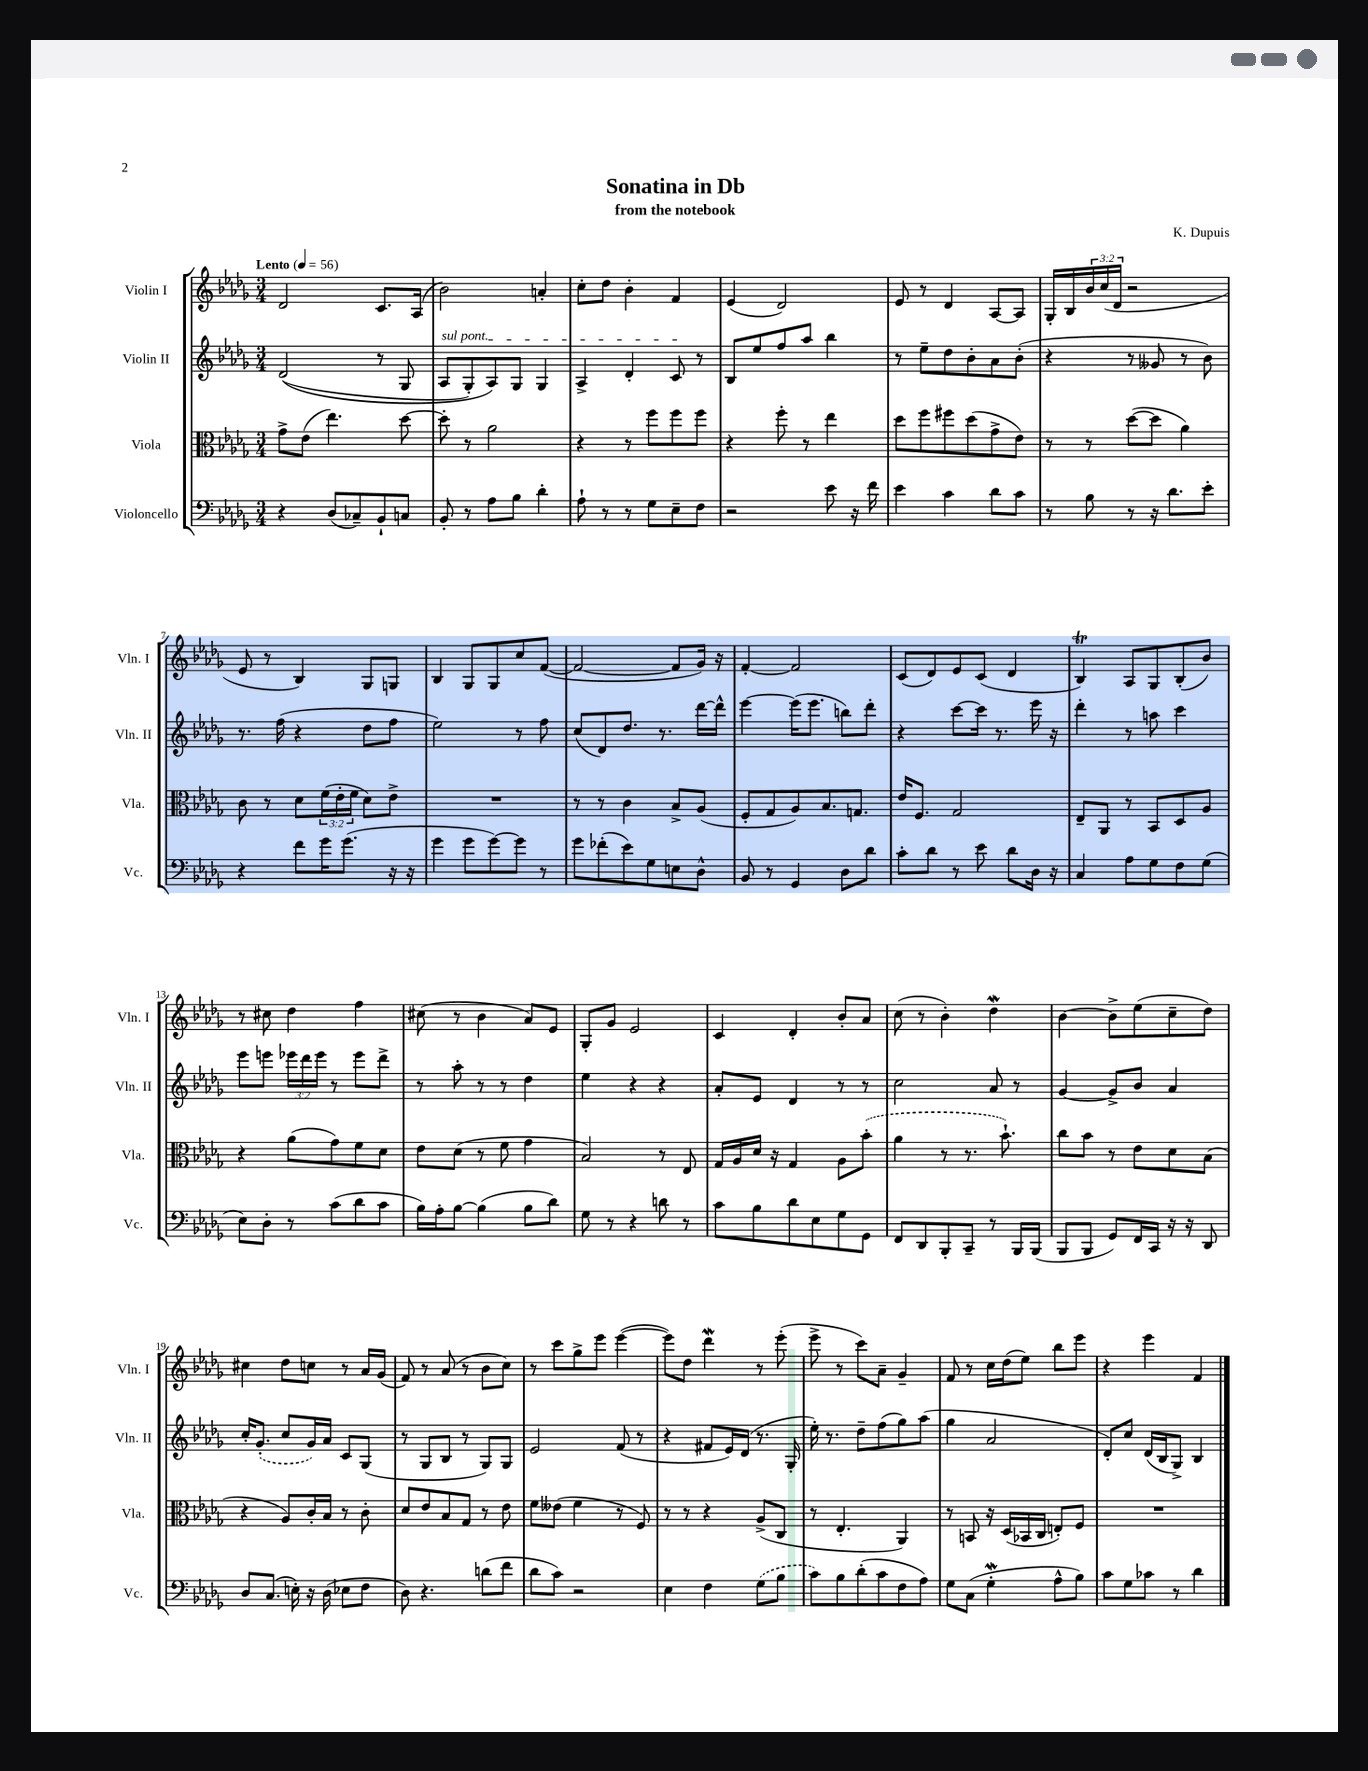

**kern	**kern	**kern	**kern
*staff4	*staff3	*staff2	*staff1
*clefF4	*clefC3	*clefG2	*clefG2
*k[b-e-a-d-g-]	*k[b-e-a-d-g-]	*k[b-e-a-d-g-]	*k[b-e-a-d-g-]
*M3/4	*M3/4	*M3/4	*M3/4
*MM56	*MM56	*MM56	*MM56
4r	8g-^	&((2d-	2d-
.	(8e-	.	.
(8D-	4.ee-)	.	.
8C-~)	.	.	.
8BB-`	.	8r	8.c
8C	[8dd-	8G-	.
.	.	.	(16A-
=	=	=	=
8BB-'	8dd-']	8A-	2b-)
8r	8r	8G-')	.
8A-	2a-	8A-&)	.
8B-	.	8G-	.
4d-'	.	4G-	4a'
=	=	=	=
8A-`	4r	4A-^	8cc'
8r	.	.	8dd-
8r	8r	4d-'	4b-'
8G-	8ff	.	.
8E-~	8ff	8c	4f
8F	8ff	8r	.
=	=	=	=
2r	4r	8B-	(4e-
.	.	8ee-	.
.	8ff'	8ff	2d-)
.	8r	8aa-	.
8e-	4ee-	4bb-	.
16r	.	.	.
16f	.	.	.
=	=	=	=
4e-	8dd-	8r	8e-
.	8ff	8ee-~	8r
4c	8ff#	8dd-	4d-
.	(8dd-	8b-'	.
8d-	8g-^	8a-	[8A-
8c	8e-)	(8b-'	8A-]
=	=	=	=
8r	8r	4r	16G-'
.	.	.	16B-
8B-	8r	.	24b-
.	.	.	(24cc
.	.	.	24d-
8r	([8dd-	8r	2r
16r	8dd-]	8g--	.
8.d-	.	.	.
.	4a-)	8r	.
8e-'	.	8b-)	.
=	=	=	=
4r	8c	8.r	8e-
.	8r	.	8r
.	.	(16ff	.
8f	8d-	4r	4B-)
16g-	(24f	.	.
.	24e-'	.	.
(8.g-	.	.	.
.	24f	.	.
.	8d-)	8dd-	8G-
16r	8e-^	8ff	8G
16r	.	.	.
=	=	=	=
4g-	2.r	2ee-)	4B-
8g-	.	.	8G-
[8g-)	.	.	8G-
8g-]	.	8r	8cc
8r	.	8ff	([8f
=	=	=	=
8g-	8r	(8cc	2f_
(8f-'	8r	8d-)	.
8e-)	4c	8.dd-	.
8G-	.	.	.
.	.	8.r	.
8E	8B-^	.	8f]
8D-^^	(8A-	[16ddd-	16g-)
.	.	16ddd-^^]	16r
=	=	=	=
8BB-	8F'	[4eee-	[4f'
8r	8G-	.	.
4GG-	8A-)	(16eee-]	2f]
.	.	8.eee-	.
.	8.B-	.	.
8D-	.	8bb)	.
.	8.G	.	.
8d-	.	8ddd-'	.
=	=	=	=
8c'	16e-	4r	(8c
.	8.F	.	.
8d-	.	.	8d-)
8r	2G-	[8ccc	8e-
8e-	.	16ccc]	(8c
.	.	8.r	.
8d-	.	.	4d-
16D-	.	16eee-	.
16r	.	16r	.
=	=	=	=
4C	8E-~	4ddd-'	4B-)
.	8AA-	.	.
8A-	8r	8r	8A-
8G-	8BB-	8aa	8G-
8F	8D-	4ccc	(8B-'
(8G-	8A-	.	8b-)
=	=	=	=
8E-)	4r	8eee-	8r
8D-'	.	8eee	8cc#
8r	(8a-	24eee-	4dd-
.	.	24ddd-	.
.	.	24eee-	.
(8c	8g-)	8r	.
8d-	8f	8eee-	4ff
8c	8d-	8ddd-^	.
=	=	=	=
16B-)	8e-	8r	(8cc#
16A-'	.	.	.
[8B-	(8d-	8aa-'	8r
(4B-]	8r	8r	4b-
.	8f	8r	.
8B-	4g-	4dd-	8a-)
8d-)	.	.	8e-
=	=	=	=
8G-	2B-)	4ee-	8G-'
8r	.	.	8g-
4r	.	4r	2e-
8d	8r	4r	.
8r	8E-	.	.
=	=	=	=
8c	16G-	8a-'	4c
.	16A-	.	.
8B-	16d-	8e-	.
.	16r	.	.
8d-	4G-	4d-	4d-'
8E-	.	.	.
8G-	8A-	8r	8b-'
8GG-	(8b-'	8r	8a-
=	=	=	=
8FF	4a-	2cc	(8cc
8DD-	.	.	8r
8BBB-'	8r	.	4b-')
8CC~	8.r	.	.
8r	.	8a-	4dd-
.	8.b-`)	.	.
16BBB-	.	8r	.
(16BBB-	.	.	.
=	=	=	=
8BBB-	8cc	[4g-	[4b-
8BBB-	8b-	.	.
8GG-)	8r	8g-^]	8b-^]
16FF	8e-	8b-	(8ee-
16CC	.	.	.
16r	8d-	4a-	8cc~
16r	.	.	.
8DD-	(8B-	.	8dd-)
=	=	=	=
8D-	4r	16cc'	4cc#
.	.	(8.g-'	.
(8.C	.	.	.
.	8A-)	8cc	8dd-
16E')	.	.	.
16r	16c'	16g-)	8cc
(16D-	16B-	16a-	.
8E-	8r	8c	8r
8F	8c'	(8G-	16a-
.	.	.	(16g-
=	=	=	=
8D-)	8d-	8r	8f)
4.r	8e-	8G-	8r
.	8B-	8B-	(8a-
.	8G-	8r	8r
(8d	8r	8G-)	8b-
8f	8e-	8G-	8cc)
=	=	=	=
8d-	8f	2e-	8r
8c)	(8e--	.	8ccc
2r	4f	.	8gg-^
.	.	.	8eee-
.	8r	(8f	([4eee-
.	8F)	8r	.
=	=	=	=
4E-	8r	4r	8eee-])
.	8r	.	8dd-
4F	4r	8f#	4ddd-
.	.	16e-)	.
.	.	(16d-	.
(8G-	(8A-^	8.r	8r
8B-	8C	.	(8eee-'
.	.	16G-'	.
=	=	=	=
8c)	8r	16ee-')	8eee-^
.	.	8.r	.
8B-	4.E-'	.	8r
(8d-'	.	8dd-~	8ccc)
8c	.	(8ff	8a-~
8F	4AA-)	8gg-)	4g-~
8A-)	.	(8aa-	.
=	=	=	=
8G-	8r	4gg-	8f
(8C	8BB	.	8r
4G-'	16r	2a-	16cc
.	(16D-	.	(16dd-
.	16BB-	.	8ee-)
.	16C	.	.
8A-^^	8E')	.	8bb-
8B-)	8F	.	8eee-
=	=	=	=
8c	2.r	8d-')	4r
8G-	.	8cc	.
8c-	.	(16d-	4eee-
.	.	16B-	.
8r	.	8G-^)	.
4d-	.	4B-	4f
==	==	==	==
*-	*-	*-	*-
